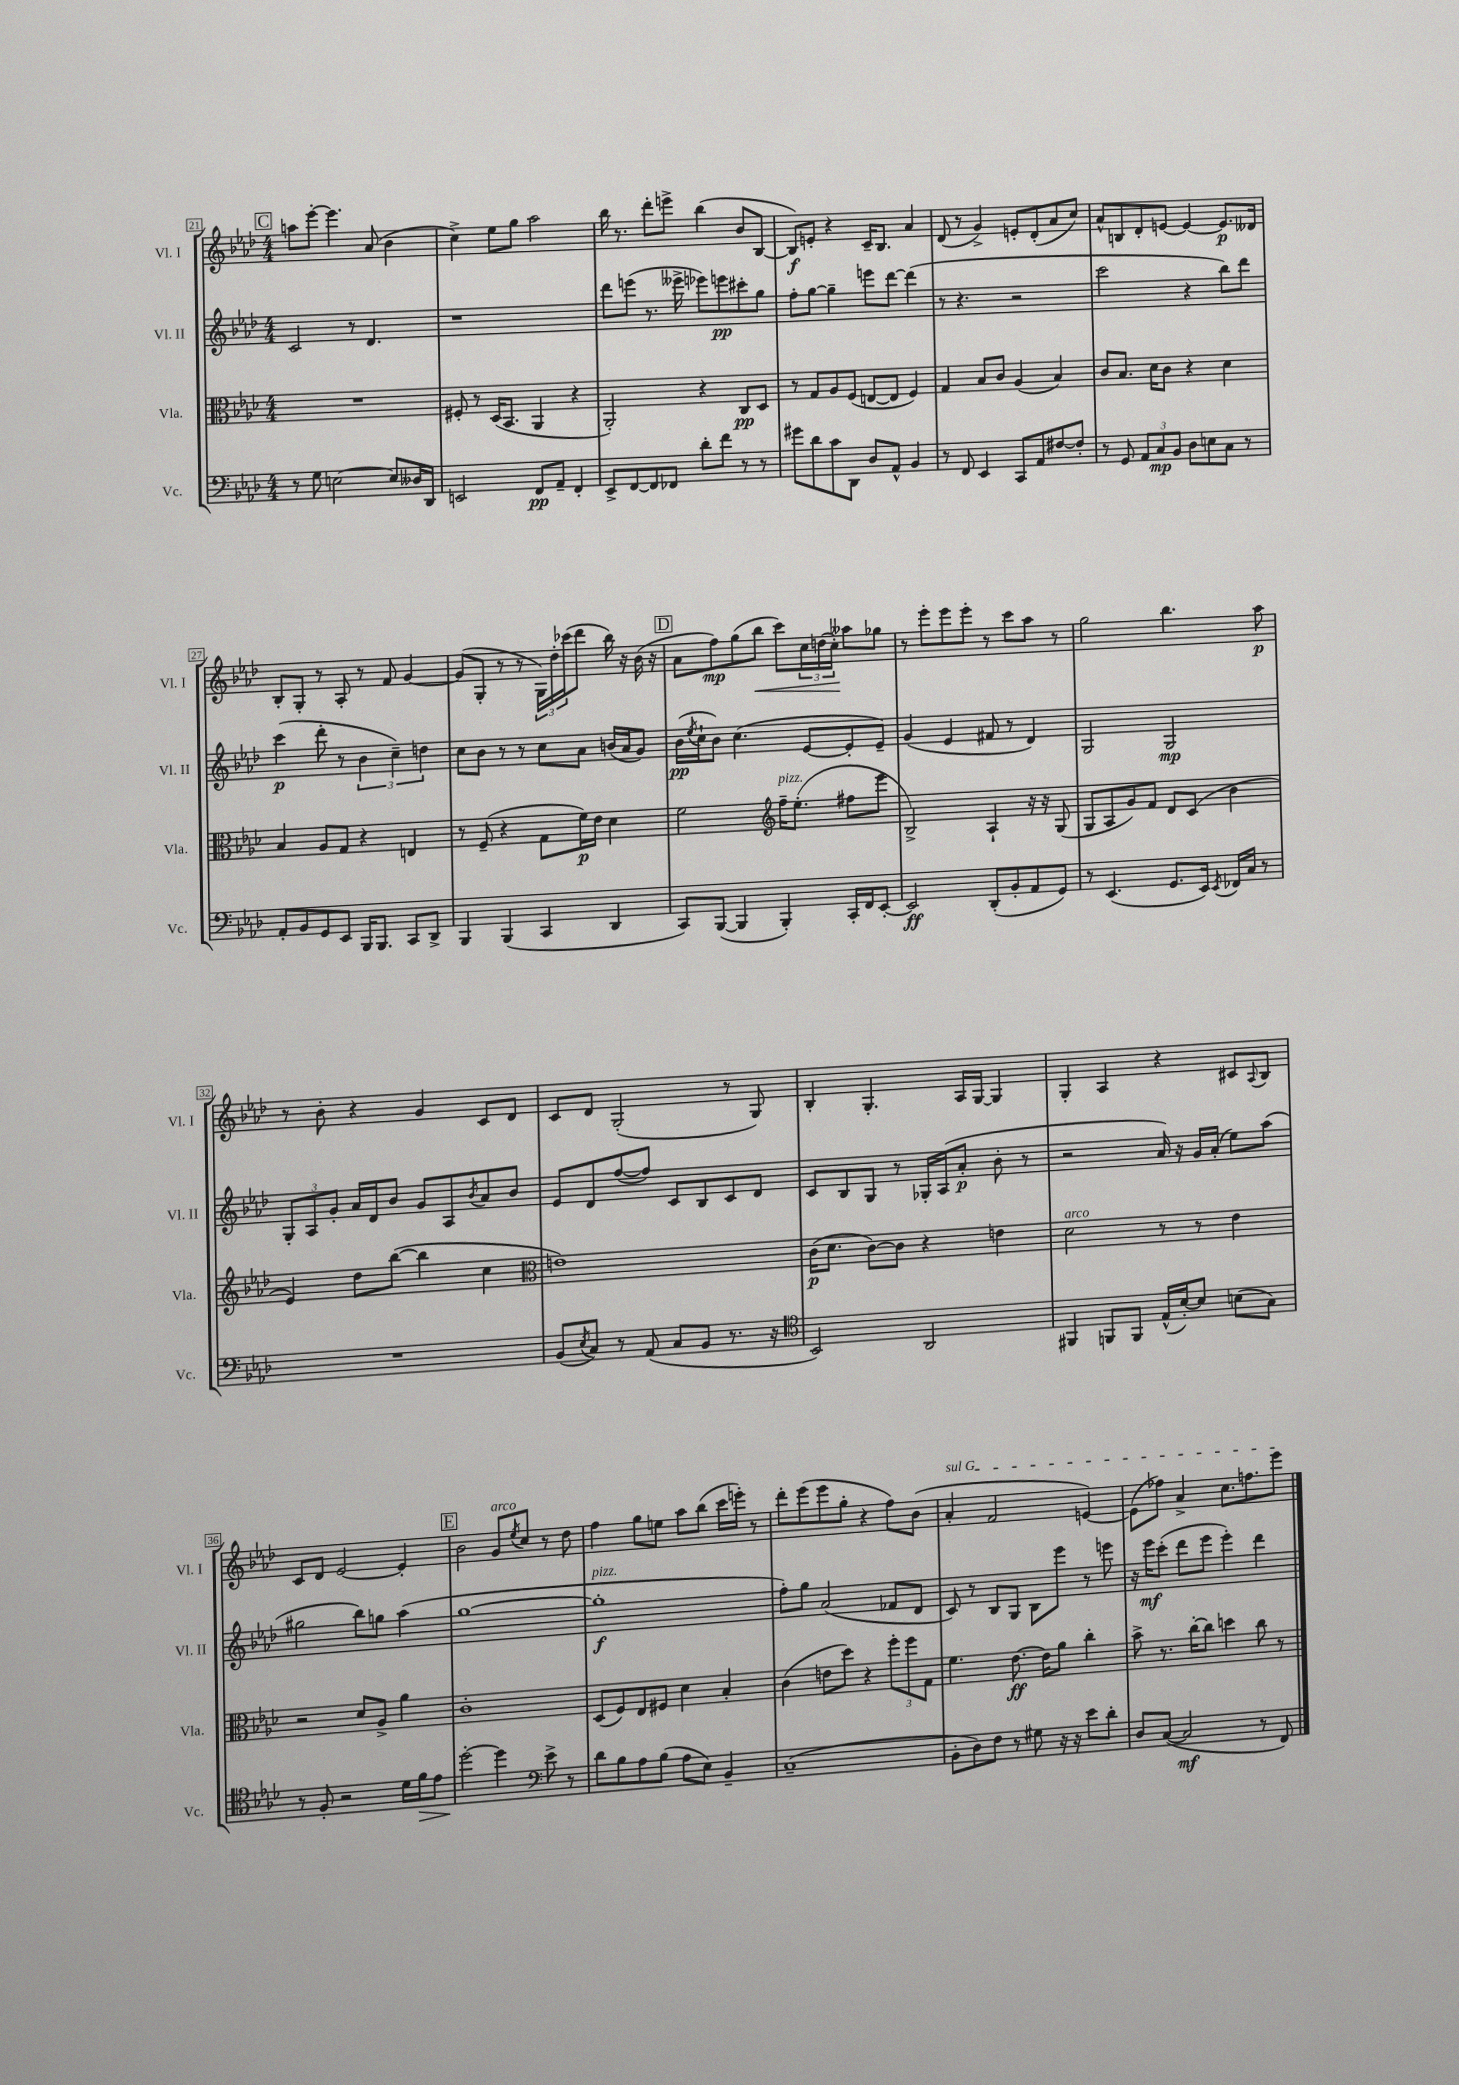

**kern	**dynam	**kern	**dynam	**kern	**dynam	**kern	**dynam
*part4	*part4	*part3	*part3	*part2	*part2	*part1	*part1
*staff4	*staff4	*staff3	*staff3	*staff2	*staff2	*staff1	*staff1
*I"Vc.	*	*I"Vla.	*	*I"Vl. II	*	*I"Vl. I	*
*I'Vc.	*	*I'Vla.	*	*I'Vl. II	*	*I'Vl. I	*
*clefF4	*	*clefC3	*	*clefG2	*	*clefG2	*
*k[b-e-a-d-]	*	*k[b-e-a-d-]	*	*k[b-e-a-d-]	*	*k[b-e-a-d-]	*
*M4/4	*	*M4/4	*	*M4/4	*	*M4/4	*
!!LO:REH:place=s1:t=C
=21	=21	=21	=21	=21	=21	=21	=21
8r	.	1r	.	2c/	.	8aan\L	.
8G\	.	.	.	.	.	[8eee-'\J	.
[2En\	.	.	.	.	.	4.eee-\]	.
.	.	.	.	8r	.	.	.
.	.	.	.	4.d-/	.	(8a-/	.
8E/L]	.	.	.	.	.	4b-\	.
16D--X/L	.	.	.	.	.	.	.
16DD-/JJ	.	.	.	.	.	.	.
=22	=22	=22	=22	=22	=22	=22	=22
2EEn/	.	8F#X'/	.	1r	.	4cc^\)	.
.	.	8r	.	.	.	.	.
.	.	(16D-/KL	.	.	.	8ee-\L	.
.	.	8.BB-/J	.	.	.	.	.
.	.	.	.	.	.	8gg\J	.
8FF/L	pp	4AA-/	.	.	.	2aa-\	.
8AA-~/J	.	.	.	.	.	.	.
4FF'/	.	4r	.	.	.	.	.
=23	=23	=23	=23	=23	=23	=23	=23
8EE-^/L	.	2AA-'/)	.	8ddd-\L	.	16bb-\	.
.	.	.	.	.	.	8.r	.
[8FF/	.	.	.	(8eeen\J	.	.	.
8FF/]	.	.	.	8.r	.	8ddd-'\L	.
8FF-X/J	.	.	.	.	.	8eeen^\J	.
.	.	.	.	16eee--X^\	.	.	.
8d-'\L	.	4r	.	8eee-X\L)	.	(4bb-\	.
8f\J	.	.	.	8eeen\	pp	.	.
8r	.	8C/L	pp	8ccc#X'\	.	8b-/L	.
8r	.	8D-/J	.	8gg\J	.	[8B-/J	.
=24	=24	=24	=24	=24	=24	=24	=24
8g#X\L	.	8r	.	8ff'\L	.	8B-/L])	f
8d-\	.	8G/L	.	[8gg\J	.	8en'/J	.
8c\	.	8A-/	.	4gg~\]	.	4r	.
8DD-\J	.	(8F/J	.	.	.	.	.
8D-/L	.	[8En/L	.	8eeen\L	.	16c~/KL	.
.	.	.	.	.	.	8.B-/J	.
8AA-^^/J	.	8E/J]	.	[8ddd-\J	.	.	.
4BB-/	.	4F/)	.	(4ddd-\]	.	4a-/	.
=25	=25	=25	=25	=25	=25	=25	=25
8r	.	4G/	.	8r	.	(8d-/	.
8FF/	.	.	.	4.r	.	8r	.
4EE-/	.	8B-/L	.	.	.	4g^/)	.
.	.	8c/J	.	.	.	.	.
8CC/L	.	(4A-/	.	2r	.	8en'/L	.
8AA-/	.	.	.	.	.	(8d-'/	.
[8F#X/	.	4B-/)	.	.	.	8a-/	.
8F#'/J]	.	.	.	.	.	8cc/J)	.
=26	=26	=26	=26	=26	=26	=26	=26
8r	.	8c/L	.	2ccc\	.	8a-^^/L	.
8GG/	.	8.B-/J	.	.	.	8Bn/	.
12AA-/L	.	.	.	.	.	8d-'/	.
.	.	16d-\KL	.	.	.	.	.
12C/	mp	.	.	.	.	.	.
.	.	8c\J	.	.	.	[8en/J	.
12BB-/J	.	.	.	.	.	.	.
8D-\L	.	4r	.	4r	.	4e/_	.
8En\	.	.	.	.	.	.	.
8C\J	.	4d-\	.	8bb-\L)	.	8.e/L]	p
8r	.	.	.	8ddd-\J	.	.	.
.	.	.	.	.	.	16d--X/Jk	.
!!LO:LB:g=z
=27	=27	=27	=27	=27	=27	=27	=27
8AA-'/L	.	4B-/	.	(4ccc\	p	8B-'/L	.
8BB-/	.	.	.	.	.	8G'/J	.
8GG/	.	8A-/L	.	8ddd-'\	.	8r	.
8EE-/J	.	8G/J	.	8r	.	8A-'/	.
16BBB-/KL	.	4r	.	6b-\	.	8r	.
8.BBB-/J	.	.	.	.	.	.	.
.	.	.	.	.	.	8f/	.
.	.	.	.	6cc~\)	.	.	.
8CC/L	.	4En/	.	.	.	[4g/	.
.	.	.	.	6ddn\	.	.	.
8DD-^/J	.	.	.	.	.	.	.
=28	=28	=28	=28	=28	=28	=28	=28
4BBB-/	.	8r	.	8cc\L	.	(8g/L]	.
.	.	(8F~/	.	8b-\J	.	8G'/J	.
(4BBB-/	.	4r	.	8r	.	8r	.
.	.	.	.	8r	.	8r	.
4CC/	.	8G\L	.	8cc\L	.	24G\LL)	.
.	.	.	.	.	.	24dd-'\	.
.	.	.	.	.	.	(24ccc-X\J	.
.	.	16f\L)	p	8a-\J	.	8ddd-\J	.
.	.	16e-\JJ	.	.	.	.	.
4DD-/	.	4d-\	.	(16bn/LL	.	16bb-\)	.
.	.	.	.	16a-/J	.	16r	.
.	.	.	.	8g/J)	.	(16b-\	.
.	.	.	.	.	.	16r	.
!!LO:REH:place=s1:t=D
=29	=29	=29	=29	=29	=29	=29	=29
8CC/L)	.	2f\	.	(16b-\LL	pp	8a-\L	.
.	.	.	.	8qee-/	.	.	.
.	.	.	.	16cc`\J	.	.	.
([8BBB-/J	.	.	.	8b-\J)	.	8ff\)	mp
4BBB-/]	.	.	.	(4.cc\	.	(8gg\	.
!	!	!	!	!	!	!	!LO:HP:b
.	.	.	.	.	.	8bb-\J	<
*	*	*clefG2	*	*	*	*	*
!	!	!LO:TX:a:i:t=pizz.	!	!	!	!	!
4BBB-'/)	.	16ff~\KL	.	.	.	8ccc\L)	.
.	.	(8.ee-'\J	.	.	.	.	.
.	.	.	.	[8e-/L	.	24cc\L	.
.	.	.	.	.	.	(24ddn\	.
.	.	.	.	.	.	24cc'\JJ)	.
16CC'/LL	.	8ff#X\L	.	8e-'/]	.	8aa--X\L	[
16FF/J	.	.	.	.	.	.	.
[8EE-'/J	.	8eee-\J	.	8e-~/J)	.	8gg-X\J	.
=30	=30	=30	=30	=30	=30	=30	=30
2EE-/]	ff	2B-^/)	.	(4g/	.	8r	.
.	.	.	.	.	.	8eee-'\L	.
.	.	.	.	4e-/	.	8eee-\	.
.	.	.	.	.	.	8eee-'\J	.
(8DD-'/L	.	4A-`/	.	8f#X/	.	8r	.
8BB-'/	.	.	.	8r	.	8ccc\L	.
8AA-/	.	16r	.	4d-/)	.	8aa-\J	.
.	.	16r	.	.	.	.	.
8GG/J)	.	(8G/	.	.	.	8r	.
=31	=31	=31	=31	=31	=31	=31	=31
8r	.	8G/L	.	2G/	.	2gg\	.
(4.EE-/	.	8A-/	.	.	.	.	.
.	.	8g/)	.	.	.	.	.
.	.	8f/J	.	.	.	.	.
8.GG/L	.	8d-/L	.	2G/	mp	4.bb-\	.
.	.	(8c/J	.	.	.	.	.
16EE-/Jk)	.	.	.	.	.	.	.
8qEE-/	.	.	.	.	.	.	.
16FF-X/LL	.	4b-\	.	.	.	.	.
16C/JJ	.	.	.	.	.	.	.
8r	.	.	.	.	.	8aa-\	p
!!LO:LB:g=z
=32	=32	=32	=32	=32	=32	=32	=32
1r	.	4e-/)	.	12G'/L	.	8r	.
.	.	.	.	12A-/	.	.	.
.	.	.	.	.	.	8b-'\	.
.	.	.	.	12g'/J	.	.	.
.	.	8dd-\L	.	16a-/LL	.	4r	.
.	.	.	.	16d-/J	.	.	.
.	.	([8bb-\J	.	8b-/J	.	.	.
.	.	4bb-\]	.	8g/L	.	4g/	.
.	.	.	.	8A-/	.	.	.
.	.	.	.	8qb-/	.	.	.
.	.	4cc\	.	8a-/	.	8c/L	.
.	.	.	.	8b-/J	.	8d-/J	.
=33	=33	=33	=33	=33	=33	=33	=33
*	*	*clefC3	*	*	*	*	*
(8BB-/L	.	1en)	.	8e-/L	.	8c/L	.
8qE-/	.	.	.	.	.	.	.
8C/J)	.	.	.	8d-/	.	8d-/J	.
8r	.	.	.	([8ff/	.	(2G'/	.
(8AA-/	.	.	.	8ff/J])	.	.	.
8C/L	.	.	.	8c/L	.	.	.
8BB-/J	.	.	.	8B-/	.	.	.
8.r	.	.	.	8c/	.	8r	.
.	.	.	.	8d-/J	.	8G/)	.
16r	.	.	.	.	.	.	.
=34	=34	=34	=34	=34	=34	=34	=34
*clefC4	*	*	*	*	*	*	*
2BB-/)	.	(16c\KL	p	8c/L	.	4B-'/	.
.	.	8.d-\J	.	.	.	.	.
.	.	.	.	8B-/	.	.	.
.	.	[8c\L)	.	8G/J	.	4.G'/	.
.	.	8c\J]	.	8r	.	.	.
2AA-/	.	4r	.	16G-X'/LL	.	.	.
.	.	.	.	(16A-/J	.	.	.
.	.	.	.	8a-'/J	p	16A-/LL	.
.	.	.	.	.	.	[16G/JJ	.
.	.	4en\	.	8b-'\	.	4G/]	.
.	.	.	.	8r	.	.	.
=35	=35	=35	=35	=35	=35	=35	=35
!	!	!LO:TX:a:i:t=arco	!	!	!	!	!
4FF#X/	.	2d-\	.	2r	.	4G'/	.
8FFn/L	.	.	.	.	.	4A-/	.
8FF/J	.	.	.	.	.	.	.
(16E-^^/LL	.	8r	.	16a-/)	.	4r	.
[16B-'/J)	.	.	.	16r	.	.	.
8B-/J]	.	8r	.	16g/LL	.	.	.
.	.	.	.	(16a-'/JJ	.	.	.
(8Bn\L	.	4e-\	.	8ee-\L)	.	8c#X/L	.
.	.	.	.	.	.	8qqA-/	.
8G\J)	.	.	.	(8aa-\J	.	8B-/J	.
!!LO:LB:g=z
=36	=36	=36	=36	=36	=36	=36	=36
8r	.	2r	.	2gg#X\	.	8c/L	.
8F'/	.	.	.	.	.	8d-/J	.
2r	.	.	.	.	.	[2e-/	.
.	.	8d-/L	.	8bb-\L)	.	.	.
.	.	8A-^/J	.	8ggn\J	.	.	.
16d-\LL	.	4a-\	.	(4aa-\	.	4e-'/]	.
!	!LO:HP:b	!	!	!	!	!	!
16f\J	>	.	.	.	.	.	.
8e-\J	.	.	.	.	.	.	.
!!LO:REH:place=s1:t=E
=37	=37	=37	=37	=37	=37	=37	=37
[2dd-'\	.	1c'	.	[1gg	.	2b-\	.
!	!	!	!	!	!	!LO:TX:a:i:t=arco	!
4dd-\]	]	.	.	.	.	8g/L	.
.	.	.	.	.	.	8qee-/	.
.	.	.	.	.	.	8cc/J	.
*clefF4	*	*	*	*	*	*	*
8e-^\	.	.	.	.	.	8r	.
8r	.	.	.	.	.	8dd-\	.
=38	=38	=38	=38	=38	=38	=38	=38
!	!	!	!	!LO:TX:a:i:t=pizz.	!	!	!
8d-\L	.	(8D-/L	.	1gg']	f	4ff\	.
8B-\	.	8F/)	.	.	.	.	.
8A-\	.	8E-/	.	.	.	8gg\L	.
(8B-\J	.	8F#X/J	.	.	.	8een\J	.
8A-\L	.	4d-\	.	.	.	8aa-\L	.
8E-\J)	.	.	.	.	.	(8bb-\J	.
4BB-~/	.	4B-'/	.	.	.	16ccc\LL	.
.	.	.	.	.	.	16eeen'\JJ)	.
.	.	.	.	.	.	8r	.
=39	=39	=39	=39	=39	=39	=39	=39
(1C~	.	(4c\	.	8ff'\L)	.	8ddd-'\L	.
.	.	.	.	8gg\J	.	(8eee-\	.
.	.	8en\L	.	(2a-/	.	8eee-\	.
.	.	8dd-\J)	.	.	.	8gg'\J	.
.	.	4r	.	.	.	4r	.
.	.	12ff'\L	.	8f-X/L	.	8ff\L)	.
.	.	12ff\	.	.	.	.	.
.	.	.	.	8d-/J	.	(8b-\J	.
.	.	12G\J	.	.	.	.	.
=40	=40	=40	=40	=40	=40	=40	=40
!	!	!	!	!	!	!LO:TX:a:i:t=sul G	!
8BB-'\L	.	4.f\	.	8c/)	.	4a-'/	.
8D-\)	.	.	.	8r	.	.	.
8F\J	.	.	.	8B-/L	.	2f/	.
8r	.	[8.e-\	ff	8G/J	.	.	.
8G#X\	.	.	.	8B-\L	.	.	.
.	.	16e-\KL]	.	.	.	.	.
16r	.	8a-\J	.	8eee-\J	.	.	.
16r	.	.	.	.	.	.	.
8e-\L	.	4cc'\	.	8r	.	[4en/)	.
8d-'\J	.	.	.	8eeen\	.	.	.
=41	=41	=41	=41	=41	=41	=41	=41
8D-/L	.	8b-^\	.	16r	.	(8e\L]	.
.	.	.	.	16eee-\KL	mf	.	.
([8C/J	.	8.r	.	(8ccc'\J	.	8ff-X\J)	.
2C/]	mf	.	.	8ddd-\L	.	4a-^/	.
.	.	[16cc'\KL	.	.	.	.	.
.	.	8cc\J]	.	8eee-\J	.	.	.
.	.	4ddn\	.	4eee-'\)	.	8.cc\L	.
.	.	.	.	.	.	8.ffn\	.
8r	.	8cc\	.	4ddd-\	.	.	.
8FF/)	.	8r	.	.	.	8eee-\J	.
==	==	==	==	==	==	==	==
*-	*-	*-	*-	*-	*-	*-	*-
